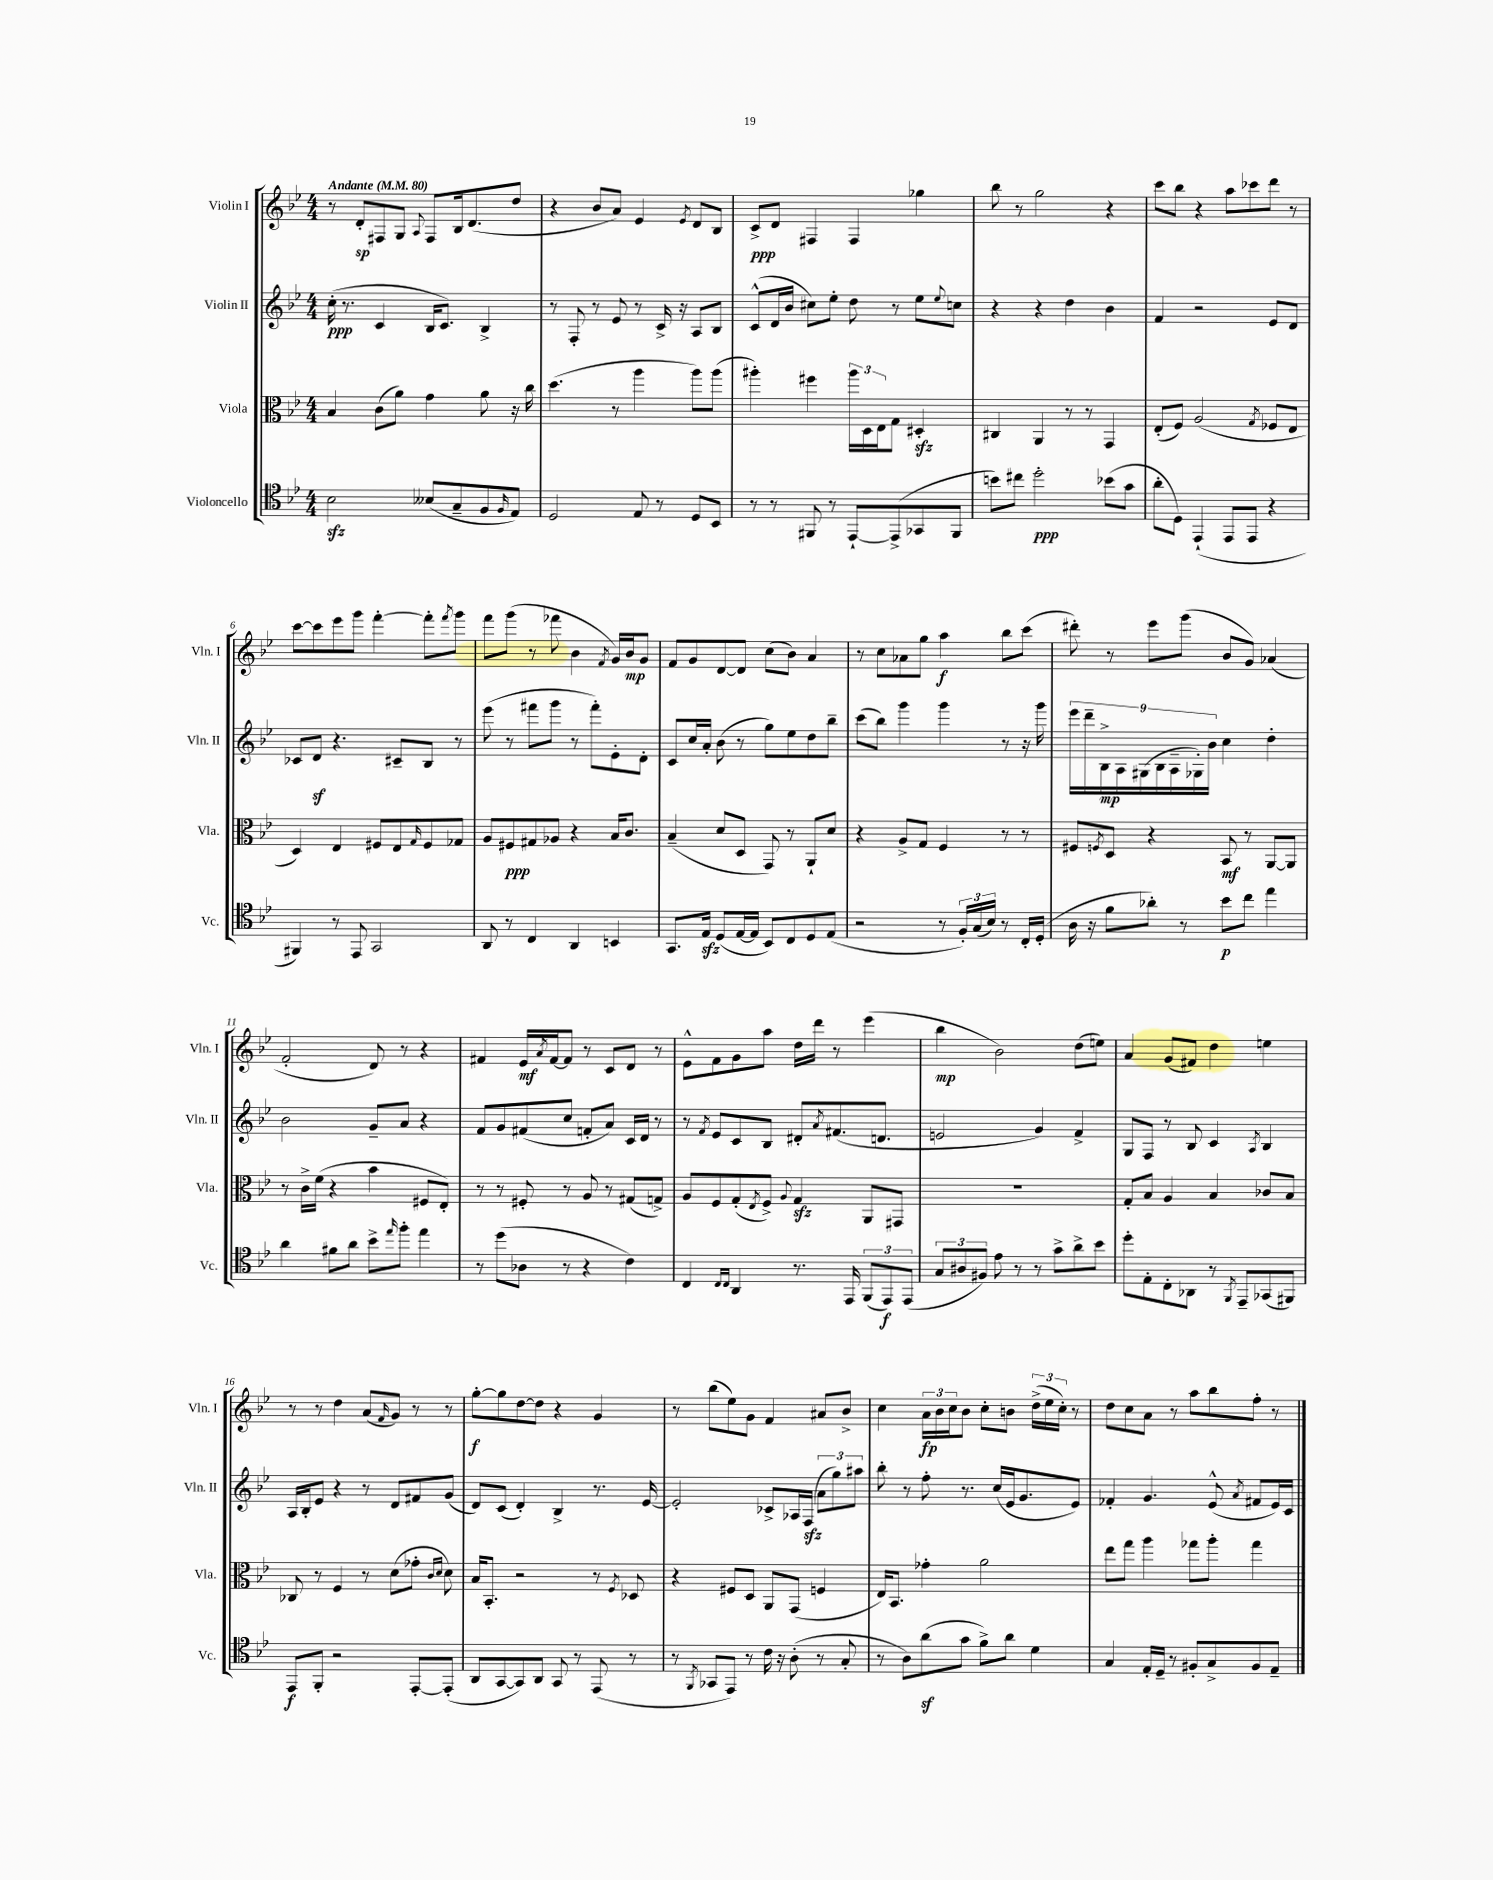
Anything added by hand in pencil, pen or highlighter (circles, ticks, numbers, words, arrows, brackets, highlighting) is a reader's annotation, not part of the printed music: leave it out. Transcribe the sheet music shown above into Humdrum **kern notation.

**kern	**kern	**kern	**kern
*staff4	*staff3	*staff2	*staff1
*clefC4	*clefC3	*clefG2	*clefG2
*k[b-e-]	*k[b-e-]	*k[b-e-]	*k[b-e-]
*M4/4	*M4/4	*M4/4	*M4/4
*MM80	*MM80	*MM80	*MM80
2B-\	4B-/	(16cc'\	8r
.	.	8.r	.
.	.	.	8d'/L
.	(8c\L	4c/	8F#/
.	8a\J)	.	8G/J
.	.	.	8qqA/
(8B--/L	4g\	16B-/LK	8F#/L
.	.	8.c/J)	.
8G~/	.	.	16B-/k
.	.	.	(8.d/
8F/	8a\	4B-^/	.
16qqF/	.	.	.
8E-/J)	16r	.	8dd/J
.	16cc\	.	.
=	=	=	=
2D/	(4.dd\	8r	4r
.	.	8F'/	.
.	.	8r	8b-/L
.	8r	8e-/	8a/J)
8E-/	4aa\	8r	4e-/
8r	.	16c^/	.
.	.	16r	.
.	.	.	8qe-/
8D/L	8aa\L)	8A/L	8d/L
8BB-/J	(8aa\J	8B-/J	8B-/J
=	=	=	=
8r	4aa#'\)	(8c^^/L	8c^/L
8r	.	16d/L	8d/J
.	.	16b-/JJ	.
8FF#/	4ff#\	8cc#\L)	4F#/
8r	.	8ee-'\J	.
[8EE-`/L	24aa#\LL	8dd\	4F#/
.	24D\	.	.
.	24E-\J	.	.
(8EE-^/]	8G\J	8r	.
8GG-/	4D#'/	8ee-\L	4gg-\
.	.	8qqee-/	.
8FF#/J	.	8cc\J	.
=	=	=	=
8b\L)	4C#/	4r	8bb-\
8cc#\J	.	.	8r
2dd'\	4AA/	4r	2gg\
.	8r	4dd\	.
.	8r	.	.
(8b-\L	4GG/	4b-\	4r
8g\J	.	.	.
=	=	=	=
8a'\L	(8E-'/L	4f/	8ccc\L
8D\J)	8F/J)	.	8bb-\J
(4EE-`/	(2A/	2r	4r
8EE-/L	.	.	8aa\L
8EE-/J	.	.	8ccc-\
.	8qG/	.	.
4r	8F-/L	8e-/L	8ddd\J
.	8E-/J	8d/J	8r
=	=	=	=
4FF#/)	4D/)	8c-/L	[8ccc\L
.	.	8d/J	8ccc\]
8r	4E-/	4.r	8eee-\
8EE-/	.	.	8ggg\J
2GG/	8F#/L	.	[4fff'\
.	8E-/	8c#~/L	.
.	16qqG/	.	.
.	8F#/	8B-/J	8fff'\]L
.	.	.	8qfff/
.	8G-/J	8r	8ggg\J
=	=	=	=
8AA/	8A/L	(8eee-\	8fff\L
8r	8F#/	8r	(8ggg\J
4C/	8G#/	8fff#\L	8r
.	8A-/J	8ggg\J	8fff-\
4AA/	4r	8r	4b-\
.	.	8fff#'\L)	.
.	.	.	8qf/
4BB/	16B-/LK	8e-'\	16g/LL)
.	8.c/J	.	16b-/J
.	.	8d'\J	8g/J
=	=	=	=
8.GG/L	(4B-~/	8c/L	8f/L
.	.	16cc/L	8g/
16E-/Jk	.	16a'/JJ	.
(8D/L	8d/L	(8b-\	[8d/
[16E-/L	8D/J	8r	8d/]J
16E-/]JJ	.	.	.
8BB-/L)	8GG/)	8gg\L)	(8cc\L
8C/	8r	8ee-\	8b-\J)
8D/	8AA`/L	8dd\	4a/
(8E-/J	8d/J	8bb-~\J	.
=	=	=	=
2r	4r	(8ccc\L	8r
.	.	8bb-\J)	8cc\L
.	8A^/L	4ggg\	8a-\
.	8G/J	.	8gg\J
8r	4F/	4ggg\	4aa\
24F'/LL)	.	.	.
(24G/	.	.	.
24B-/JJ)	.	.	.
8r	8r	8r	8bb-\L
16C'/LL	8r	16r	(8ccc\J
(16D'/JJ	.	16ggg\	.
=	=	=	=
16A\	8F#/L	18eee-\LL	8ddd#'\)
.	.	18ddd~\	.
16r	.	.	.
.	.	18B-^\	.
.	8qF/	.	.
8f\L	8D/J	.	8r
.	.	18A\	.
.	.	(18G#\	.
8a-'\J)	4r	.	8eee-\L
.	.	18B-\	.
.	.	18A~\	.
8r	.	.	(8ggg\J
.	.	18G-'\)	.
.	.	18b-\JJ	.
8b-\L	8BB-/	4cc\	8b-/L
8cc\J	8r	.	8g/J)
4ee-\	[8AA/L	4dd'\	(4a-/
.	8AA/]J	.	.
=	=	=	=
4a\	8r	2b-\	2f'/
.	16c^\LL	.	.
.	(16f\JJ	.	.
8f#\L	4r	.	.
8a\J	.	.	.
8b-^\L	4b-\	8g~/L	8d/)
16qqee-/	.	.	.
8ff'\J	.	8a/J	8r
4ee-\	8F#/L	4r	4r
.	8E-'/J)	.	.
=	=	=	=
8r	8r	8f/L	4f#/
(8dd\L	8r	8g/	.
8A-\J	8F#'/	(8f#/	16e-/LL
.	.	.	8qa/
.	.	.	[16f#/J
8r	8r	8cc/J	8f#/]J
4r	8A/	8f'/L	8r
.	8r	8a/J)	8c/L
4c\)	(8G#/L	16c/LL	8d/J
.	.	16d/JJ	.
.	8G^/J)	8r	8r
=	=	=	=
4C/	8A/L	8r	8e-^^\L
.	.	8qf/	.
.	8F/	8e-/L	8f\
16qqC/LL	.	.	.
16qqC/JJ	.	.	.
4AA/	(8G'/	8c/	8g\
.	8qE-/	.	.
.	8F^/J)	8B-/J	8aa\J
.	8qqA/	.	.
8.r	4G/	8d#'/L	16dd\LL
.	.	.	16ddd\JJ
.	.	8qa/	.
.	.	(8.f#/	8r
16EE-/	.	.	.
(12FF/L	8AA/L	.	(4eee-\
.	.	8.d/J	.
12EE-/)	.	.	.
.	8GG#/J	.	.
(12EE-/J	.	.	.
=	=	=	=
12G/L	1r	2e/	4bb-\
12A#/	.	.	.
12F#/J)	.	.	.
8e-\	.	.	2b-\)
8r	.	.	.
8r	.	4g/)	.
8g^\L	.	.	.
8a^\	.	4f^/	(8dd\L
8b-\J	.	.	8ee\J)
=	=	=	=
8dd'\L	8G'/L	8G/L	4a/
8E-'\	8B-/J	8F/J	.
8C'\	4A/	8r	(8g/L
8AA-\J	.	8B-/	8f#/J)
8r	4B-/	4c/	4dd\
8qFF/	.	.	.
8EE-~/L	.	.	.
.	.	8qA/	.
(8GG-/	8c-/L	4B-/	4ee\
8FF#/J)	8B-/J	.	.
=	=	=	=
8EE-/L	8C-/	16A/LL	8r
.	.	16B-'/J	.
8FF'/J	8r	8e-/J	8r
2r	4F/	4r	4dd\
.	8r	8r	(8a/L
.	.	.	16qqf/
.	(8d\L	8d/L	8g/J)
[8EE-'/L	8g-'\J	8f#/	8r
.	16qqc/LL	.	.
.	16qqd/JJ	.	.
(8EE-'/]J	8d\)	(8g/J	8r
=	=	=	=
8AA/L	16B-/LK	8d/L)	[8gg'\L
.	8.BB-'/J	.	.
[8GG/	.	(8c/J	8gg\]
8GG/])	2r	4d'/)	[8dd\
8AA/J	.	.	8dd\]J
8GG/	.	4B-^/	4r
8r	.	.	.
(8EE-/	8r	8.r	4g/
.	8qF/	.	.
8r	8D-/	.	.
.	.	[16e-/	.
=	=	=	=
8r	4r	2e-'/]	8r
8qFF/	.	.	.
8GG-/L	.	.	(8bb-\L
8EE-/J)	8F#/L	.	8ee-\)
8r	8D/J	.	8g\J
16c\	8AA/L	8c-^/L	4f/
16r	.	.	.
(8A'\	(8GG/J	16A-/L	.
.	.	(16F/JJ	.
8r	4F/	12a\L	8a#/L
.	.	12gg\)	.
8G'/	.	.	8b-^/J
.	.	12aa#\J	.
=	=	=	=
8r	16E-/LK)	8bb-'\	4cc\
.	8.BB-/J	.	.
8A\L)	.	8r	.
(8a\	4g-'\	8ff'\	24a\LL
.	.	.	24b-\
.	.	.	24cc\J
8g\J	.	8.r	8b-\J
8f^\L)	2a\	.	8cc'\L
.	.	(16cc/LL	.
8a\J	.	16e-/J	8b\J
.	.	8.g/	.
4d\	.	.	(24dd^\LL
.	.	.	24ee-\
.	.	.	24cc'\JJ)
.	.	8e-/J)	8r
=	=	=	=
4G/	8ee-\L	4f-'/	8dd\L
.	8gg\J	.	8cc\
16E-'/LL	4aa\	4.g/	8a\J
16D~/JJ	.	.	.
8r	.	.	8r
8F#'/L	8gg-\L	.	8aa\L
8G^/	8aa'\J	(8e-^^/	8bb-\
.	.	8qa/	.
8F#/	4gg-\	8f#/L	8ff'\J
8E-~/J	.	16e-/L)	8r
.	.	16c/JJ	.
==	==	==	==
*-	*-	*-	*-
